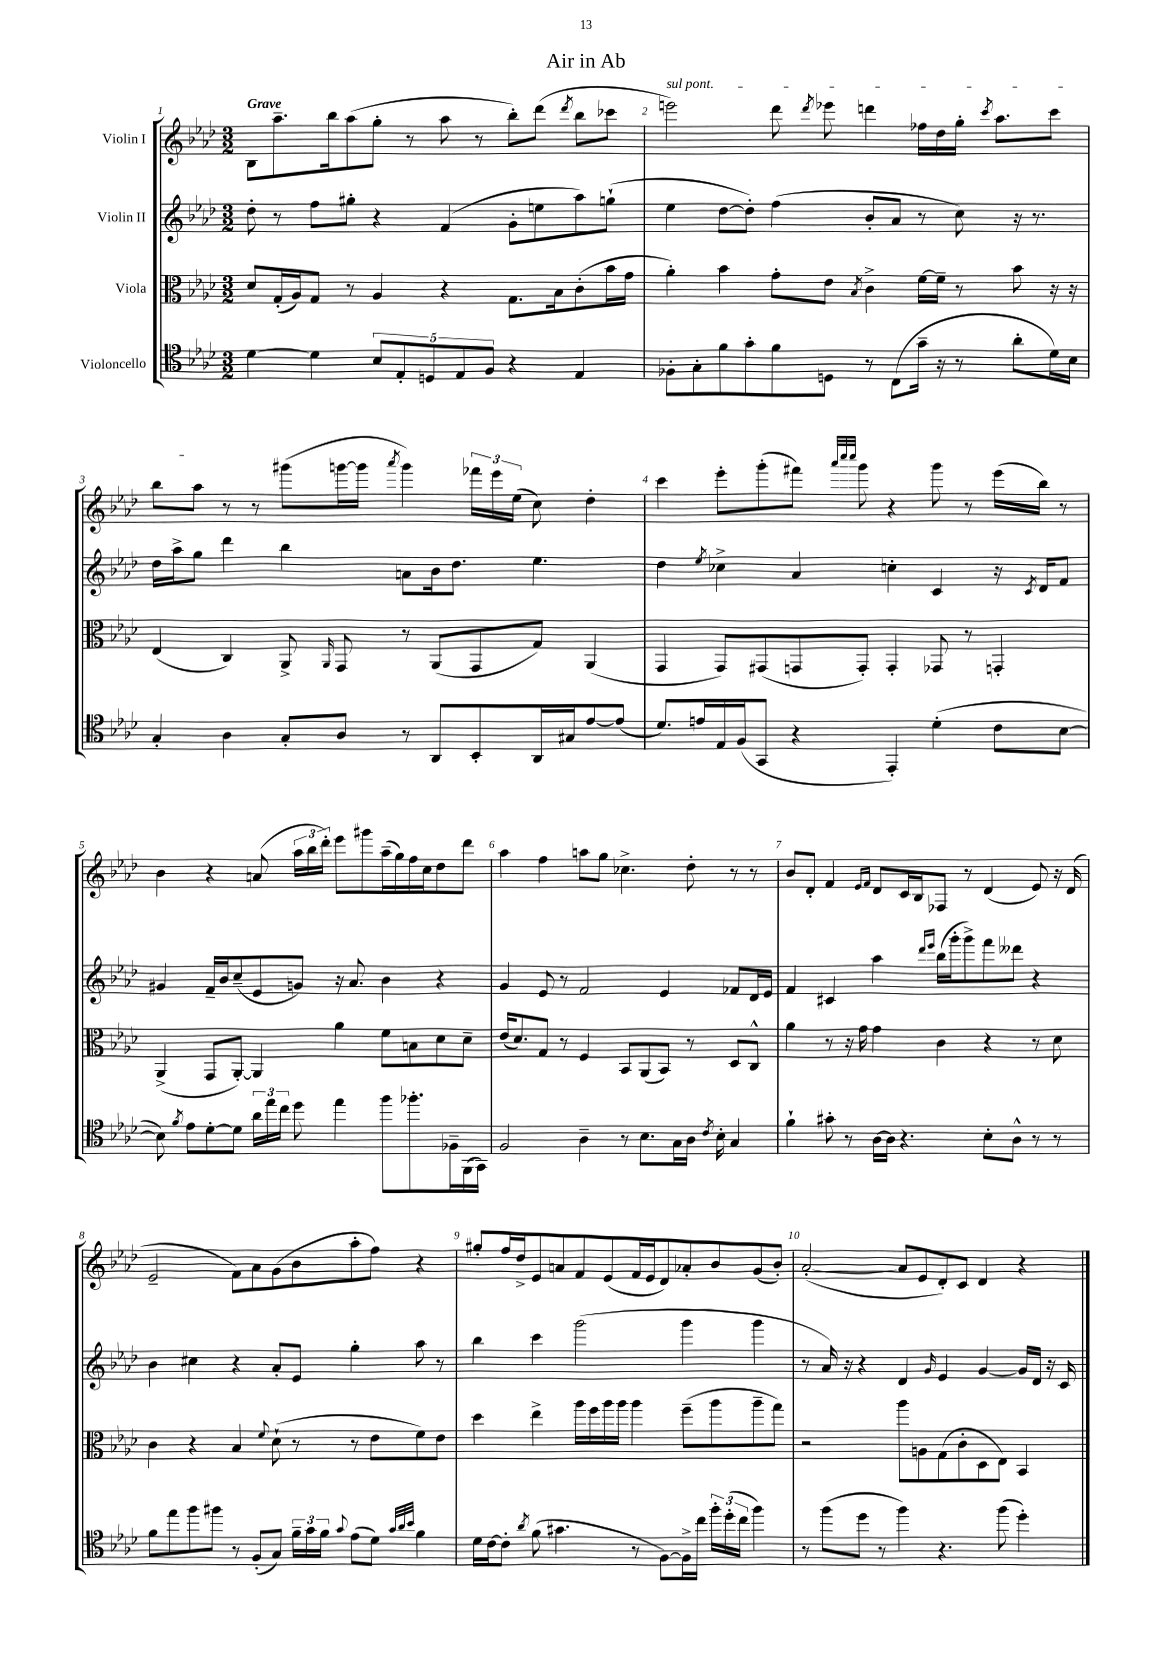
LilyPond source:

\header { title = "Air in Ab" }
<<
\new StaffGroup <<
\new Staff = "s0" \with { instrumentName = "Violin I" } {
    \clef treble \key aes \major \numericTimeSignature \time 3/2 \tempo "Grave"
    \autoBeamOff bes8[ aes''8.-- bes''16 aes''8( g''8]-. r8 aes''8 r8 bes''8[-.) des'''8]( \acciaccatura { des'''8 } bes''8[ ces'''8] |
    \once \override TextSpanner.bound-details.left.text = \markup { \italic "sul pont." } e'''2\startTextSpan) des'''8 \acciaccatura { des'''8 } ees'''8 d'''4 fes''16[ des''16 g''16]-. \acciaccatura { c'''8 } aes''8.[ c'''8] |
    bes''8[ aes''8]\stopTextSpan r8 r8 gis'''8[( g'''16~ g'''16] \acciaccatura { aes'''8 } g'''4) \tuplet 3/2 { fes'''16[ ees'''16 ees''16]( } c''8) des''4-. |
    c'''4 ees'''8[-. g'''8-.( fis'''8]) \grace { aes'''32[ c''''32 c''''32] } g'''8 r4 g'''8 r8 ees'''16[( bes''16]) r8 |
    bes'4 r4 a'8( \tuplet 3/2 { aes''16[ bes''16 des'''16]-.) } ees'''8[ gis'''8 aes''16--( g''16) f''16 c''16 des''8 des'''8] |
    aes''4 f''4 a''8[ g''8] ces''4.-> des''8-. r8 r8 |
    bes'8[ des'8]-. f'4 \grace { ees'16[ f'16] } des'8[ c'16 bes16 fes8] r8 des'4( ees'8) r16 des'16( |
    ees'2-- f'8[) aes'8 g'8( bes'8 aes''8-. f''8]) r4 |
    gis''8[-. f''16 des''16-> ees'8 a'8 f'8 ees'8( f'16 ees'16 des'8) aes'8-. bes'8 g'8( bes'8]-.) |
    aes'2~-.( aes'8[ ees'8 des'8-.) c'8] des'4 r4 \bar "|." |
}
\new Staff = "s1" \with { instrumentName = "Violin II" } {
    \clef treble \key aes \major \numericTimeSignature \time 3/2
    \autoBeamOff des''8-. r8 f''8[ gis''8]-. r4 f'4( g'8[-. e''8 aes''8) g''8]-!( |
    ees''4 des''8[~ des''8]-.) f''4( bes'8[-. aes'8] r8 c''8) r16 r8. |
    des''16[ aes''16-> g''8] des'''4 bes''4 a'8[ bes'16 des''8.] ees''4. |
    des''4 \acciaccatura { ees''8 } ces''4-> aes'4 c''4-. c'4 r16 \acciaccatura { c'8 } des'16[ f'8] |
    gis'4 f'16[-- bes'16 c''8--( ees'8 g'8]) r16 aes'8. bes'4 r4 |
    g'4 ees'8 r8 f'2 ees'4 fes'8[ des'16 ees'16] |
    f'4 cis'4 aes''4 \grace { des'''16[ ees'''16] } bes''16[( g'''16-. g'''8->) f'''8 deses'''8] r4 |
    bes'4 cis''4 r4 aes'8[-. ees'8] g''4-. aes''8 r8 |
    bes''4 c'''4 g'''2( g'''4 g'''4 |
    r8 aes'16) r16 r4 des'4 \grace { g'16 } ees'4 g'4~ g'16[ des'16] r16 c'16 \bar "|." |
}
\new Staff = "s2" \with { instrumentName = "Viola" } {
    \clef alto \key aes \major \numericTimeSignature \time 3/2
    \autoBeamOff des'8[ g16-.( aes16) g8] r8 aes4 r4 g8.[ bes16 c'8-.( bes'16 g'16] |
    aes'4-.) bes'4 g'8[-. ees'8] \acciaccatura { bes8 } c'4-> f'16[~ f'16]-- r8 bes'8 r16 r16 |
    ees4( c4) aes,8-> \grace { aes,16 } g,8 r8 aes,8[( g,8 g8]) aes,4( |
    g,4 g,8[) gis,8( g,8 g,8]-.) g,4-. ges,8 r8 g,4-. |
    aes,4->( g,8[ aes,8]~-.) aes,4 aes'4 f'8[ b8 des'8 des'8]-- |
    ees'16[( des'8.) g8] r8 f4 bes,8[ aes,8( bes,8]) r8 des8[ c8]-^ |
    aes'4 r8 r16 g'16 g'4 c'4 r4 r8 des'8 |
    c'4 r4 bes4 \appoggiatura { f'8 } des'8-!( r8 r8 ees'8[ f'8) ees'8] |
    des''4 ees''4-> aes''16[ f''16 aes''16 aes''16] aes''4 f''8[--( aes''8 aes''8-- g''8]) |
    r2 aes''8[ a8 g8( c'8-. des8 ees8]) bes,4 \bar "|." |
}
\new Staff = "s3" \with { instrumentName = "Violoncello" } {
    \clef tenor \key aes \major \numericTimeSignature \time 3/2
    \autoBeamOff des'4~ des'4 \tuplet 5/4 { bes8[ ees8-. d8 ees8 f8] } r4 ees4 |
    fes8[-. g8-. f'8 g'8-. f'8 d8] r8 c8[( g'16]-- r16 r8 aes'8[-. des'16) bes16] |
    g4-. aes4 g8[-. aes8] r8 aes,8[ bes,8-. aes,16 gis16 ees'8~ ees'8]( |
    des'8.[) e'16 ees16 f16( g,8] r4 ees,4-.) des'4-.( c'8[ bes8]~ |
    bes8) \acciaccatura { f'8 } ees'8[ des'8~-. des'8] \tuplet 3/2 { aes'16[ ees''16 c''16] } des''8 ees''4 f''8[ fes''8.-. fes16-- f,16( g,16]) |
    f2 aes4-- r8 bes8.[ g16 aes16] \acciaccatura { c'8 } bes16-. g4 |
    f'4-! gis'8-. r8 aes16[~ aes16] r4. bes8[-. aes8]-^ r8 r8 |
    f'8[ ees''8 f''8 fis''8] r8 f8[-.( g8]) \tuplet 3/2 { f'16[-- g'16 f'16] } \appoggiatura { g'8 } ees'8[( des'8]) \grace { g'32[ aes'32 bes'32] } f'4 |
    des'16[ c'16~ c'8]-. \acciaccatura { aes'8 } f'8( gis'4. r8 f8[~) f16-> c''16] \tuplet 3/2 { f''16[-. des''16-.( c''16] } f''4) |
    r8 f''8[( des''8] r8 f''4) r4. f''8( des''4-.) \bar "|." |
}
>>
>>
\layout { \context { \Score \override BarNumber.break-visibility = ##(#f #t #t) barNumberVisibility = #all-bar-numbers-visible } }
